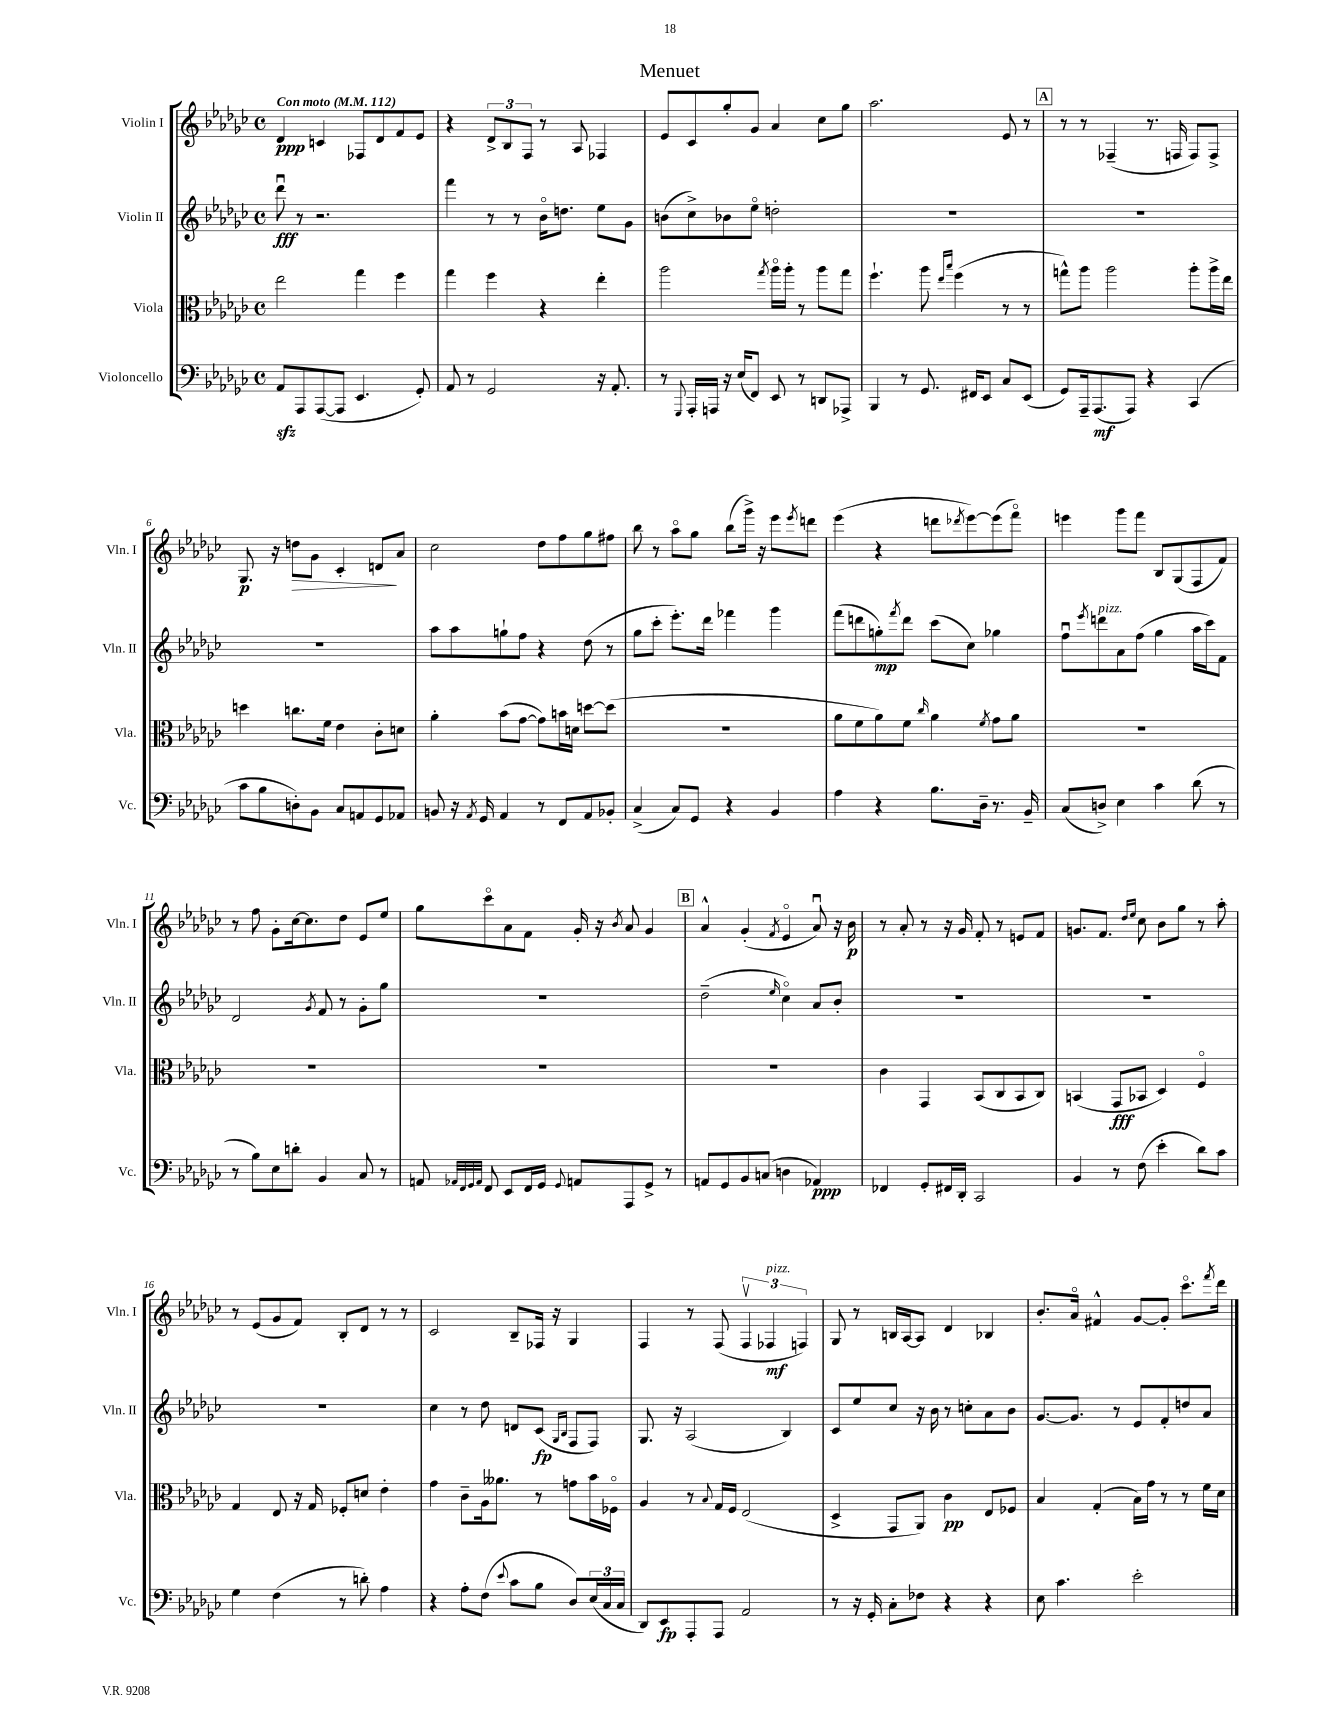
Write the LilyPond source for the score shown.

\header { title = "Menuet" }
<<
\new StaffGroup <<
\new Staff = "s0" \with { instrumentName = "Violin I" shortInstrumentName = "Vln. I" } {
    \clef treble \key ges \major \defaultTimeSignature \time 4/4 \tempo "Con moto" 4 = 112
    des'4\ppp c'4 fes8 des'8 f'8 ees'8 |
    r4 \tuplet 3/2 { des'8-> bes8 f8 } r8 aes8 fes4 |
    ees'8 ces'8 ges''8-. ges'8 aes'4 ces''8 ges''8 |
    aes''2. ees'8 r8 |
    \mark \markup { \box "A" } r8 r8 fes4--( r8. f16 f8) f8-> |
    ges8.\p r16 d''8\> ges'8 ces'4-. d'8\! aes'8 |
    ces''2 des''8 f''8 ges''8 fis''8 |
    bes''8 r8 aes''8\flageolet ges''8 bes''8( ges'''16->) r16 ees'''8 \acciaccatura { ees'''8 } d'''8 |
    ees'''4( r4 d'''8 \acciaccatura { des'''8 } ees'''8~) ees'''8( f'''8\flageolet) |
    e'''4 ges'''8 f'''8 bes8 ges8( f8 f'8) |
    r8 f''8 ges'8-. ces''16~ ces''8. des''8 ees'8 ees''8 |
    ges''8 ces'''8\flageolet aes'8 f'8 ges'16-. r16 \acciaccatura { bes'8 } aes'8 ges'4 |
    \mark \markup { \box "B" } aes'4-^ ges'4-.( \acciaccatura { f'8 } ees'4\flageolet aes'8\downbow) r16 bes'16\p |
    r8 aes'8-. r8 r16 ges'16 f'8-. r8 e'8 f'8 |
    g'8. f'8. \grace { des''16 ees''16 } ces''8 bes'8 ges''8 r8 aes''8-. |
    r8 ees'8( ges'8 f'8) bes8-. des'8 r8 r8 |
    ces'2 bes8-- fes16 r16 ges4 |
    f4 r8 f8( \tuplet 3/2 { f4\upbow fes4\mf^\markup { \italic "pizz." } f4) } |
    ges8 r8 b16 aes16~ aes8 des'4 bes4 |
    bes'8.-. aes'16\flageolet fis'4-^ ges'8~ ges'8-. ces'''8.\flageolet \acciaccatura { f'''8 } des'''16 \bar "|." |
}
\new Staff = "s1" \with { instrumentName = "Violin II" shortInstrumentName = "Vln. II" } {
    \clef treble \key ges \major \defaultTimeSignature \time 4/4
    des'''8\downbow\fff r8 r2. |
    f'''4 r8 r8 bes'16\flageolet d''8. ees''8 ges'8 |
    b'8( ces''8->) bes'8 ees''8\flageolet d''2-. |
    R1 |
    \mark \markup { \box "A" } R1 |
    R1 |
    aes''8 aes''8 g''8-! f''8 r4 des''8( r8 |
    ges''8 ces'''8-. ees'''8.-.) des'''16 fes'''4 ges'''4 |
    f'''8( d'''8 g''8-.\mp) \acciaccatura { f'''8 } d'''8 ces'''8( ces''8) ges''4 |
    f''8\downbow \acciaccatura { ees'''8 } d'''8^\markup { \italic "pizz." } aes'8 f''8( ges''4 aes''16 ces'''16) f'8 |
    des'2 \acciaccatura { ges'8 } f'8 r8 ges'8-. ges''8 |
    R1 |
    \mark \markup { \box "B" } des''2--( \grace { ees''16 } ces''4\flageolet) aes'8 bes'8-. |
    R1 |
    R1 |
    R1 |
    ces''4 r8 des''8 d'8 ces'8\fp( \grace { ges16 bes16 } f8 f8) |
    ges8. r16 aes2( bes4) |
    ces'8 ees''8 ces''8 r16 bes'16 r8 c''8-. aes'8 bes'8 |
    ges'8.~ ges'8. r8 ees'8 f'8-. d''8 aes'8 \bar "|." |
}
\new Staff = "s2" \with { instrumentName = "Viola" shortInstrumentName = "Vla." } {
    \clef alto \key ges \major \defaultTimeSignature \time 4/4
    ees''2 ges''4 f''4 |
    ges''4 f''4 r4 ees''4-. |
    aes''2 \acciaccatura { ges''8 } aes''16\flageolet aes''16-. r8 aes''8 ges''8 |
    f''4.-! aes''8 \grace { ees''16 bes''16 } f''4( r8 r8 |
    \mark \markup { \box "A" } g''8-^) aes''8 aes''2 aes''8-. aes''16-> ees''16 |
    d''4 c''8. f'16 ees'4 ces'8-. d'8 |
    aes'4-. bes'8( ges'8~ ges'8) b'16 d'16 d''8~ d''8( |
    R1 |
    aes'8 f'8 aes'8) f'8 \grace { ces''16 } aes'4 \acciaccatura { f'8 } ges'8 aes'8 |
    R1 |
    R1 |
    R1 |
    \mark \markup { \box "B" } R1 |
    ces'4 ges,4 bes,8( ces8 bes,8 ces8) |
    b,4( ges,8\fff bes,8 des4) f4\flageolet |
    ges4 ees8 r16 ges16 fes8-. d'8 ees'4-. |
    ges'4 ces'8-- aes16 aeses'8. r8 g'8 bes'16 fes16\flageolet |
    aes4 r8 \appoggiatura { bes8 } ges16 f16 ees2( |
    des4-> ges,8 aes,8) ces'4\pp ees8 fes8 |
    bes4 ges4-.( bes16) ges'16 r8 r8 f'16 des'16 \bar "|." |
}
\new Staff = "s3" \with { instrumentName = "Violoncello" shortInstrumentName = "Vc." } {
    \clef bass \key ges \major \defaultTimeSignature \time 4/4
    aes,8\sfz aes,,8 aes,,8~( aes,,8 ees,4. ges,8-.) |
    aes,8 r8 ges,2 r16 aes,8.-. |
    r8 \appoggiatura { ges,,8 } aes,,16-. a,,16 r16 ees16( f,8) ees,8 r8 d,8 aes,,8-> |
    bes,,4 r8 ges,8. fis,16 ees,8 ces8 ees,8( |
    \mark \markup { \box "A" } ges,8) aes,,16-- aes,,8.\mf( aes,,8) r4 ces,4( |
    ces'8 bes8 d8-.) bes,8 ces8 a,8 ges,8 aes,8 |
    b,8 r16 \acciaccatura { aes,8 } ges,16 aes,4 r8 f,8 aes,8 bes,8-. |
    ces4->( ces8) ges,8 r4 bes,4 |
    aes4 r4 bes8. des16-- r8. bes,16-- |
    ces8( d8->) ees4 ces'4 des'8( r8 |
    r8 bes8) ees8 d'8-. bes,4 ces8 r8 |
    a,8 \grace { aes,32 f,32 ges,32 aes,32 } f,8 ees,8 f,16 ges,16 \appoggiatura { ges,8 } a,8 aes,,8 ges,8-> r8 |
    \mark \markup { \box "B" } a,8 ges,8 bes,8 c8( d4 aes,4\ppp) |
    fes,4 ges,8-. fis,16 des,16-. ces,2 |
    bes,4 r8 f8( ees'4-. des'8) ces'8 |
    ges4 f4( r8 d'8-.) aes4 |
    r4 aes8-. f8( \appoggiatura { ees'8 } ces'8 bes8 des8) \tuplet 3/2 { ees16( ces16 ces16 } |
    des,8) ees,8\fp aes,,8-. aes,,8 aes,2 |
    r8 r16 ges,16-. ces8-. fes8 r4 r4 |
    ees8 ces'4. ees'2-. \bar "|." |
}
>>
>>
